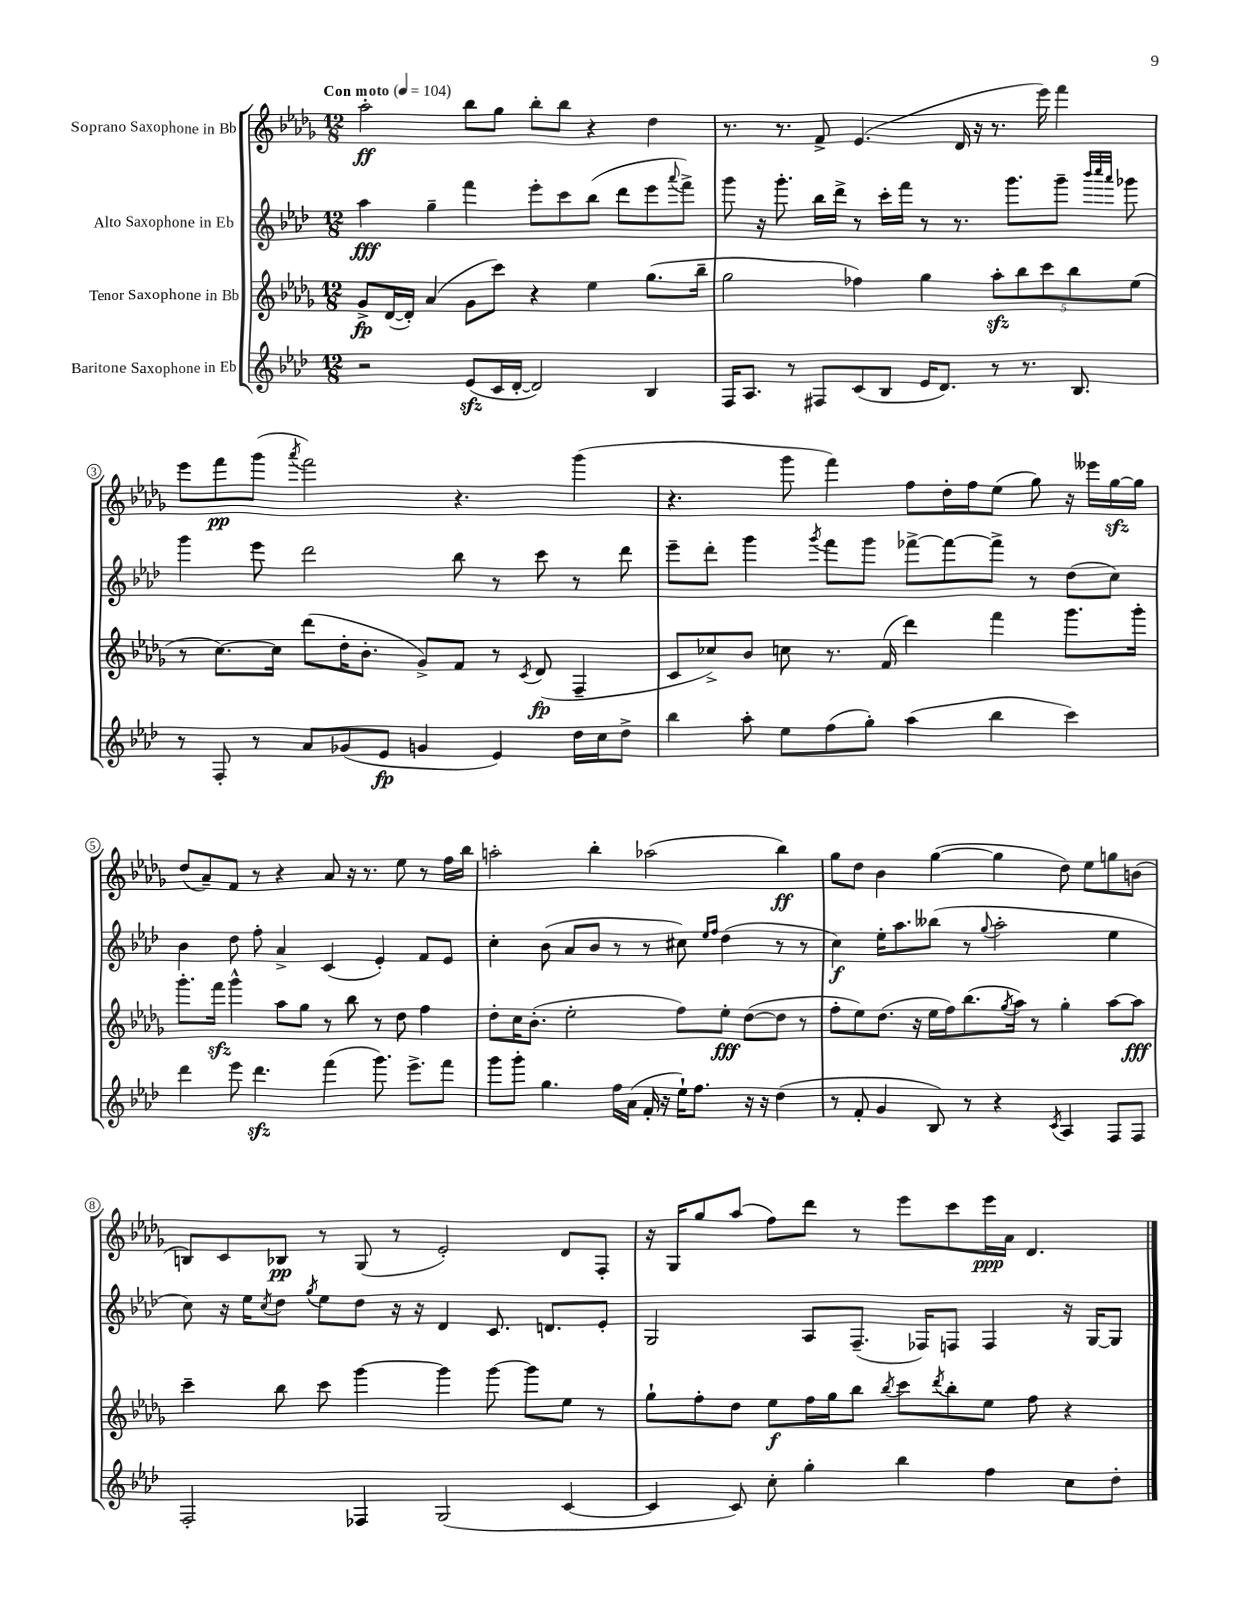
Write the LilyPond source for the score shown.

<<
\new StaffGroup <<
\new Staff = "s0" \with { instrumentName = "Soprano Saxophone in Bb" } {
    \clef treble \key des \major \numericTimeSignature \time 12/8 \tempo "Con moto" 4 = 104
    aes''2-.\ff bes''8 ges''8 bes''8-. bes''8 r4 des''4 |
    r8. r8. f'8-> ees'4.( des'16 r16 r8. ees'''16) f'''4 |
    ees'''8 f'''8\pp ges'''8( \acciaccatura { aes'''8 } f'''2) r4. ges'''4( |
    r4. ges'''8 f'''4) f''8 des''16-. f''16 ees''8( ges''8) r16 eeses'''16 ges''16~\sfz ges''16 |
    des''8( aes'8--) f'8 r8 r4 aes'8 r16 r8. ees''8 r8 f''16 bes''16 |
    a''2-. bes''4-. aes''2( bes''4\ff) |
    ges''8 des''8 bes'4 ges''4~( ges''4 des''8) ees''8 g''8 b'8( |
    b8) c'8 bes8\pp r8 ges8( r8 ees'2-.) des'8 f8-. |
    r16 ges16 ges''8 aes''8( f''8) des'''8 r8 ees'''8 c'''8 ees'''16\ppp aes'16 des'4. \bar "|." |
}
\new Staff = "s1" \with { instrumentName = "Alto Saxophone in Eb" } {
    \clef treble \key aes \major \numericTimeSignature \time 12/8
    aes''4\fff g''4-- f'''4 ees'''8-. c'''8 bes''8( des'''8 ees'''8 \appoggiatura { aes'''8 } f'''8->) |
    g'''8 r16 g'''8.-. bes''16 des'''16-> r8 c'''16-. f'''16 r8 r8. g'''8. g'''8-- \grace { bes'''32 c''''32 aes'''32 } ges'''8 |
    g'''4 ees'''8 des'''2 bes''8 r8 c'''8 r8 des'''8 |
    ees'''8-- des'''8-. g'''4 \acciaccatura { g'''8 } f'''8 g'''8 fes'''8~-> fes'''8~ fes'''8-> r8 des''8( c''8) |
    bes'4 des''8 f''8-. aes'4-> c'4( ees'4-.) f'8 ees'8 |
    c''4-. bes'8( aes'8 bes'8 r8 r8 cis''8) \grace { ees''16 f''16 } des''4( r8 r8 |
    c''4\f) ees''16-. aes''8. beses''8( r8 \appoggiatura { g''8 } aes''2-. ees''4 |
    c''8) r16 ees''16 \acciaccatura { c''8 } des''8 \acciaccatura { g''8 } ees''8 des''8 r16 r16 des'4 c'8. d'8. ees'8-. |
    g2 aes8 f8.--( fes16) f8 f4 r16 g16~ g8 \bar "|." |
}
\new Staff = "s2" \with { instrumentName = "Tenor Saxophone in Bb" } {
    \clef treble \key des \major \numericTimeSignature \time 12/8
    ges'8->\fp des'16~( des'16-.) aes'4( ges'8 c'''8) r4 ees''4 ges''8.( bes''16-- |
    ges''2 fes''4) ges''4 \tuplet 5/4 { aes''8-.\sfz bes''8 c'''8 bes''8 ees''8( } |
    r8 c''8.~) c''16 des'''8( des''16-. bes'8.-. ges'8->) f'8 r8 \acciaccatura { c'8 } des'8\fp( f4-- |
    c'8 ces''8->) bes'8 c''8 r8. f'16( des'''4) f'''4 ges'''8. ges'''16-. |
    ges'''8.-. f'''16\sfz ges'''4-^ aes''8 ges''8 r8 bes''8 r8 des''8 f''4 |
    des''8-. c''16 bes'8.-.( ees''2-. f''8) ees''8-.\fff des''8~( des''8 r8 |
    f''8-. ees''8) des''8.( r16 ees''16 f''16) bes''8.( \acciaccatura { ges''8 } aes''16) r8 ges''4-. aes''8~ aes''8\fff |
    c'''4-- bes''8 c'''8 ges'''4~ ges'''4 ges'''8~ ges'''8 ees''8 r8 |
    ges''8-! f''8-. des''8 ees''8\f f''16 ges''16 bes''8 \acciaccatura { bes''8 } c'''8 \acciaccatura { des'''8 } bes''8-. ees''8 f''8 r4 \bar "|." |
}
\new Staff = "s3" \with { instrumentName = "Baritone Saxophone in Eb" } {
    \clef treble \key aes \major \numericTimeSignature \time 12/8
    r2 ees'8\sfz( c'16 des'16~-. des'2) bes4 |
    f16 aes8. r8 fis8 c'8( bes8 ees'16 des'8.) r8 r8. bes8. |
    r8 f8-. r8 aes'8 ges'8( ees'8\fp g'4 ees'4) des''16 c''16 des''8-> |
    bes''4 aes''8-. ees''8 f''8( g''8-.) aes''4( bes''4 c'''4) |
    des'''4 ees'''8 des'''4.\sfz f'''4( g'''8.) ees'''8.-> f'''8 |
    g'''8 g'''8-. g''4. f''16 aes'16( f'16-. r16 ees''16-!) f''8. r16 r16 des''4( |
    r8 f'8-. g'4 bes8) r8 r4 \acciaccatura { c'8 } aes4 f8 f8 |
    f2-. fes4 g2( c'4~ |
    c'4 c'8) c''8-. g''4-. bes''4 f''4 c''8 des''8-. \bar "|." |
}
>>
>>
\layout { \context { \Score \override BarNumber.stencil = #(make-stencil-circler 0.1 0.3 ly:text-interface::print) } }
